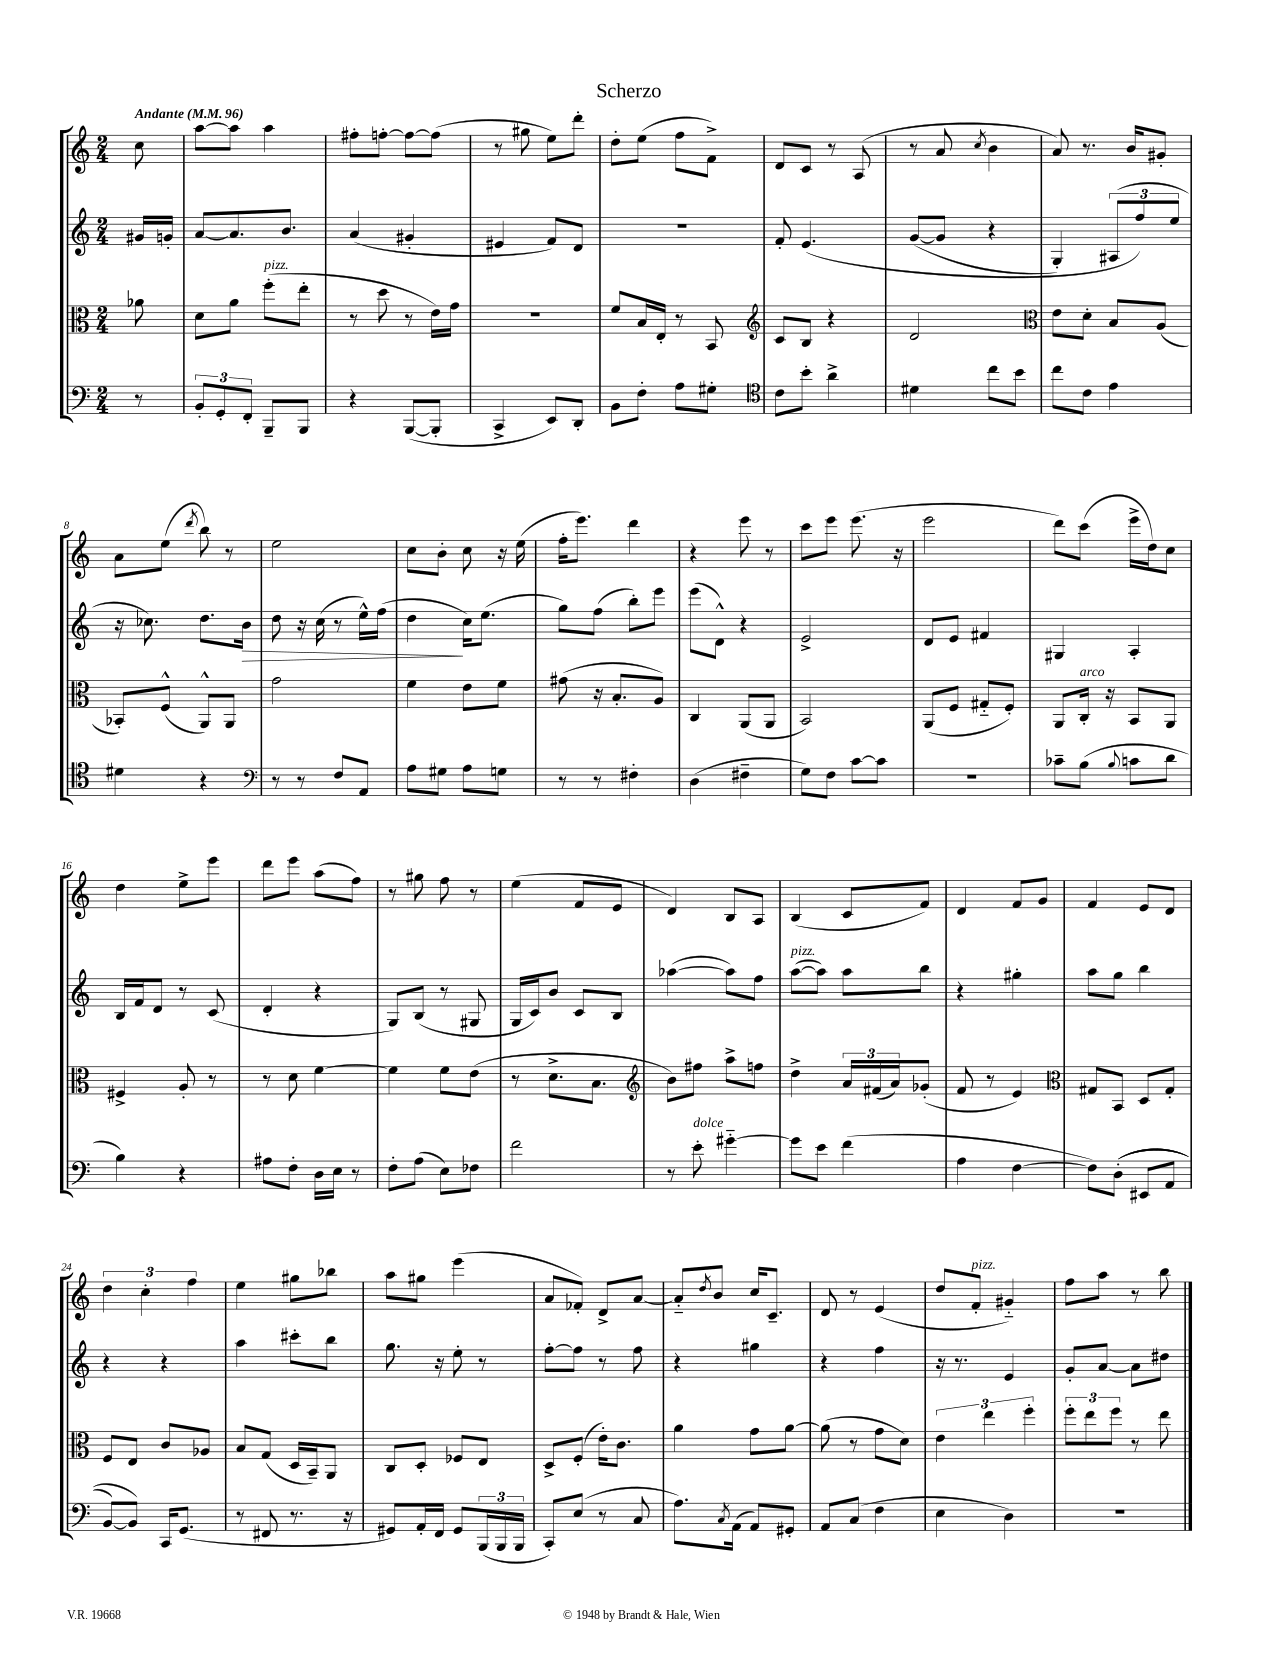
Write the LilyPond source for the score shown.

\header { title = "Scherzo" }
<<
\new StaffGroup <<
\new Staff = "s0" {
    \clef treble \key c \major \numericTimeSignature \time 2/4 \partial 8 \tempo "Andante" 4 = 96
    c''8 |
    a''8~ a''8 a''4 |
    fis''8-. f''8~-. f''8~ f''8( |
    r8 gis''8 e''8) d'''8-. |
    d''8-. e''8( f''8 f'8->) |
    d'8 c'8 r8 a8( |
    r8 a'8 \acciaccatura { c''8 } b'4 |
    a'8) r8. b'16 gis'8-. |
    a'8 e''8( \acciaccatura { d'''8 } b''8) r8 |
    e''2 |
    c''8 b'8-. c''8 r16 e''16( |
    f''16-. e'''8.) d'''4 |
    r4 e'''8 r8 |
    c'''8 e'''8 e'''8.( r16 |
    e'''2 |
    d'''8) c'''8( e'''16-> d''16) c''8 |
    d''4 e''8-> e'''8 |
    d'''8 e'''8 a''8( f''8) |
    r8 gis''8 f''8 r8 |
    e''4( f'8 e'8 |
    d'4) b8 a8 |
    b4( c'8 f'8) |
    d'4 f'8 g'8 |
    f'4 e'8 d'8 |
    \tuplet 3/2 { d''4 c''4-. f''4 } |
    e''4 gis''8 bes''8 |
    a''8 gis''8 e'''4( |
    a'8 fes'8-.) d'8-> a'8~ |
    a'8-_ \acciaccatura { d''8 } b'8 c''16 c'8.-- |
    d'8 r8 e'4( |
    d''8 f'8-.^\markup { \italic "pizz." } gis'4-_) |
    f''8 a''8 r8 b''8 \bar "|." |
}
\new Staff = "s1" {
    \clef treble \key c \major \numericTimeSignature \time 2/4 \partial 8
    gis'16 g'16-. |
    a'8~ a'8. b'8. |
    a'4( gis'4-. |
    eis'4 f'8) d'8 |
    r2 |
    f'8-. e'4.\( |
    g'8~( g'8 r4 |
    g4-.) \tuplet 3/2 { ais8( f''8\) e''8 } |
    r16 ces''8.) d''8. b'16\> |
    d''8 r16 c''16( r8 e''16-^) f''16( |
    d''4\! c''16) e''8.( |
    g''8) f''8( b''8-.) e'''8 |
    e'''8( d'8-^) r4 |
    e'2-> |
    d'8 e'8 fis'4 |
    gis4 a4-. |
    b16 f'16 d'8 r8 c'8( |
    d'4-. r4 |
    g8) b8( r8 gis8 |
    g16 c'16) b'8 c'8 b8 |
    aes''4~( aes''8) f''8 |
    a''8~^\markup { \italic "pizz." }( a''8) a''8 b''8 |
    r4 gis''4-. |
    a''8 g''8 b''4 |
    r4 r4 |
    a''4 cis'''8-. b''8 |
    g''8. r16 e''8-. r8 |
    f''8~-. f''8 r8 f''8 |
    r4 gis''4 |
    r4 f''4 |
    r16 r8. e'4 |
    g'8-. a'8~ a'8 dis''8 \bar "|." |
}
\new Staff = "s2" {
    \clef alto \key c \major \numericTimeSignature \time 2/4 \partial 8
    aes'8 |
    d'8 a'8 f''8-.^\markup { \italic "pizz." }( e''8-. |
    r8 d''8 r8 e'16) g'16 |
    R2 |
    f'8 b16 e16-. r8 b,8 |
    \clef treble c'8 b8 r4 |
    d'2 |
    \clef alto e'8 d'8-. b8 a8( |
    bes,8-.) f8-^( a,8-^) a,8 |
    g'2 |
    f'4 e'8 f'8 |
    gis'8( r16 b8.-. a8) |
    c4 a,8( a,8 |
    b,2) |
    a,8( f8 gis8-_ f8-.) |
    a,8 c16-.^\markup { \italic "arco" } r16 b,8 a,8 |
    fis4-> a8-. r8 |
    r8 d'8 f'4~ |
    f'4 f'8 e'8( |
    r8 d'8.-> b8. |
    \clef treble b'8) fis''8 a''8-> f''8 |
    d''4-> \tuplet 3/2 { a'16 fis'16( a'16) } ges'8-.( |
    f'8 r8 e'4) |
    \clef alto gis8 b,8 d8 gis8-. |
    f8 e8 c'8 aes8 |
    b8 g8( d16 b,16--) a,8 |
    c8 d8-. fes8 e8 |
    d8-> f8-.( e'16-.) c'8. |
    a'4 g'8 a'8~ |
    a'8( r8 g'8 d'8) |
    \tuplet 3/2 { e'4 e''4 f''4-. } |
    \tuplet 3/2 { f''8-. e''8 f''8 } r8 e''8 \bar "|." |
}
\new Staff = "s3" {
    \clef bass \key c \major \numericTimeSignature \time 2/4 \partial 8
    r8 |
    \tuplet 3/2 { b,8-. g,8-. f,8-. } b,,8-- b,,8 |
    r4 b,,8~( b,,8-. |
    c,4-> e,8) d,8-. |
    b,8 f8-. a8 gis8-. |
    \clef tenor c'8 b'8-. a'4-> |
    dis'4 c''8 b'8 |
    c''8 c'8 e'4 |
    dis'4 r4 |
    \clef bass r8 r8 f8 a,8 |
    a8 gis8 a8 g8 |
    r8 r8 fis4-. |
    d4( fis4-- |
    g8) f8 c'8~ c'8 |
    r2 |
    ces'8-- b8( \appoggiatura { b8 } c'8 d'8 |
    b4) r4 |
    ais8 f8-. d16 e16 r8 |
    f8-. a8( e8) fes8 |
    f'2 |
    r8 e'8-.^\markup { \italic "dolce" } gis'4~-_ |
    gis'8 e'8 f'4( |
    a4 f4~ |
    f8) d8-.(\( eis,8 a,8 |
    b,8~) b,8\) c,16 g,8.( |
    r8 fis,8 r8. r16 |
    gis,8) a,16-. f,16 gis,8 \tuplet 3/2 { b,,16( b,,16 b,,16 } |
    c,8-.) e8( r8 c8 |
    a8.) \acciaccatura { c8 } a,16( a,8) gis,8-. |
    a,8 c8( f4 |
    e4 d4) |
    R2 \bar "|." |
}
>>
>>
